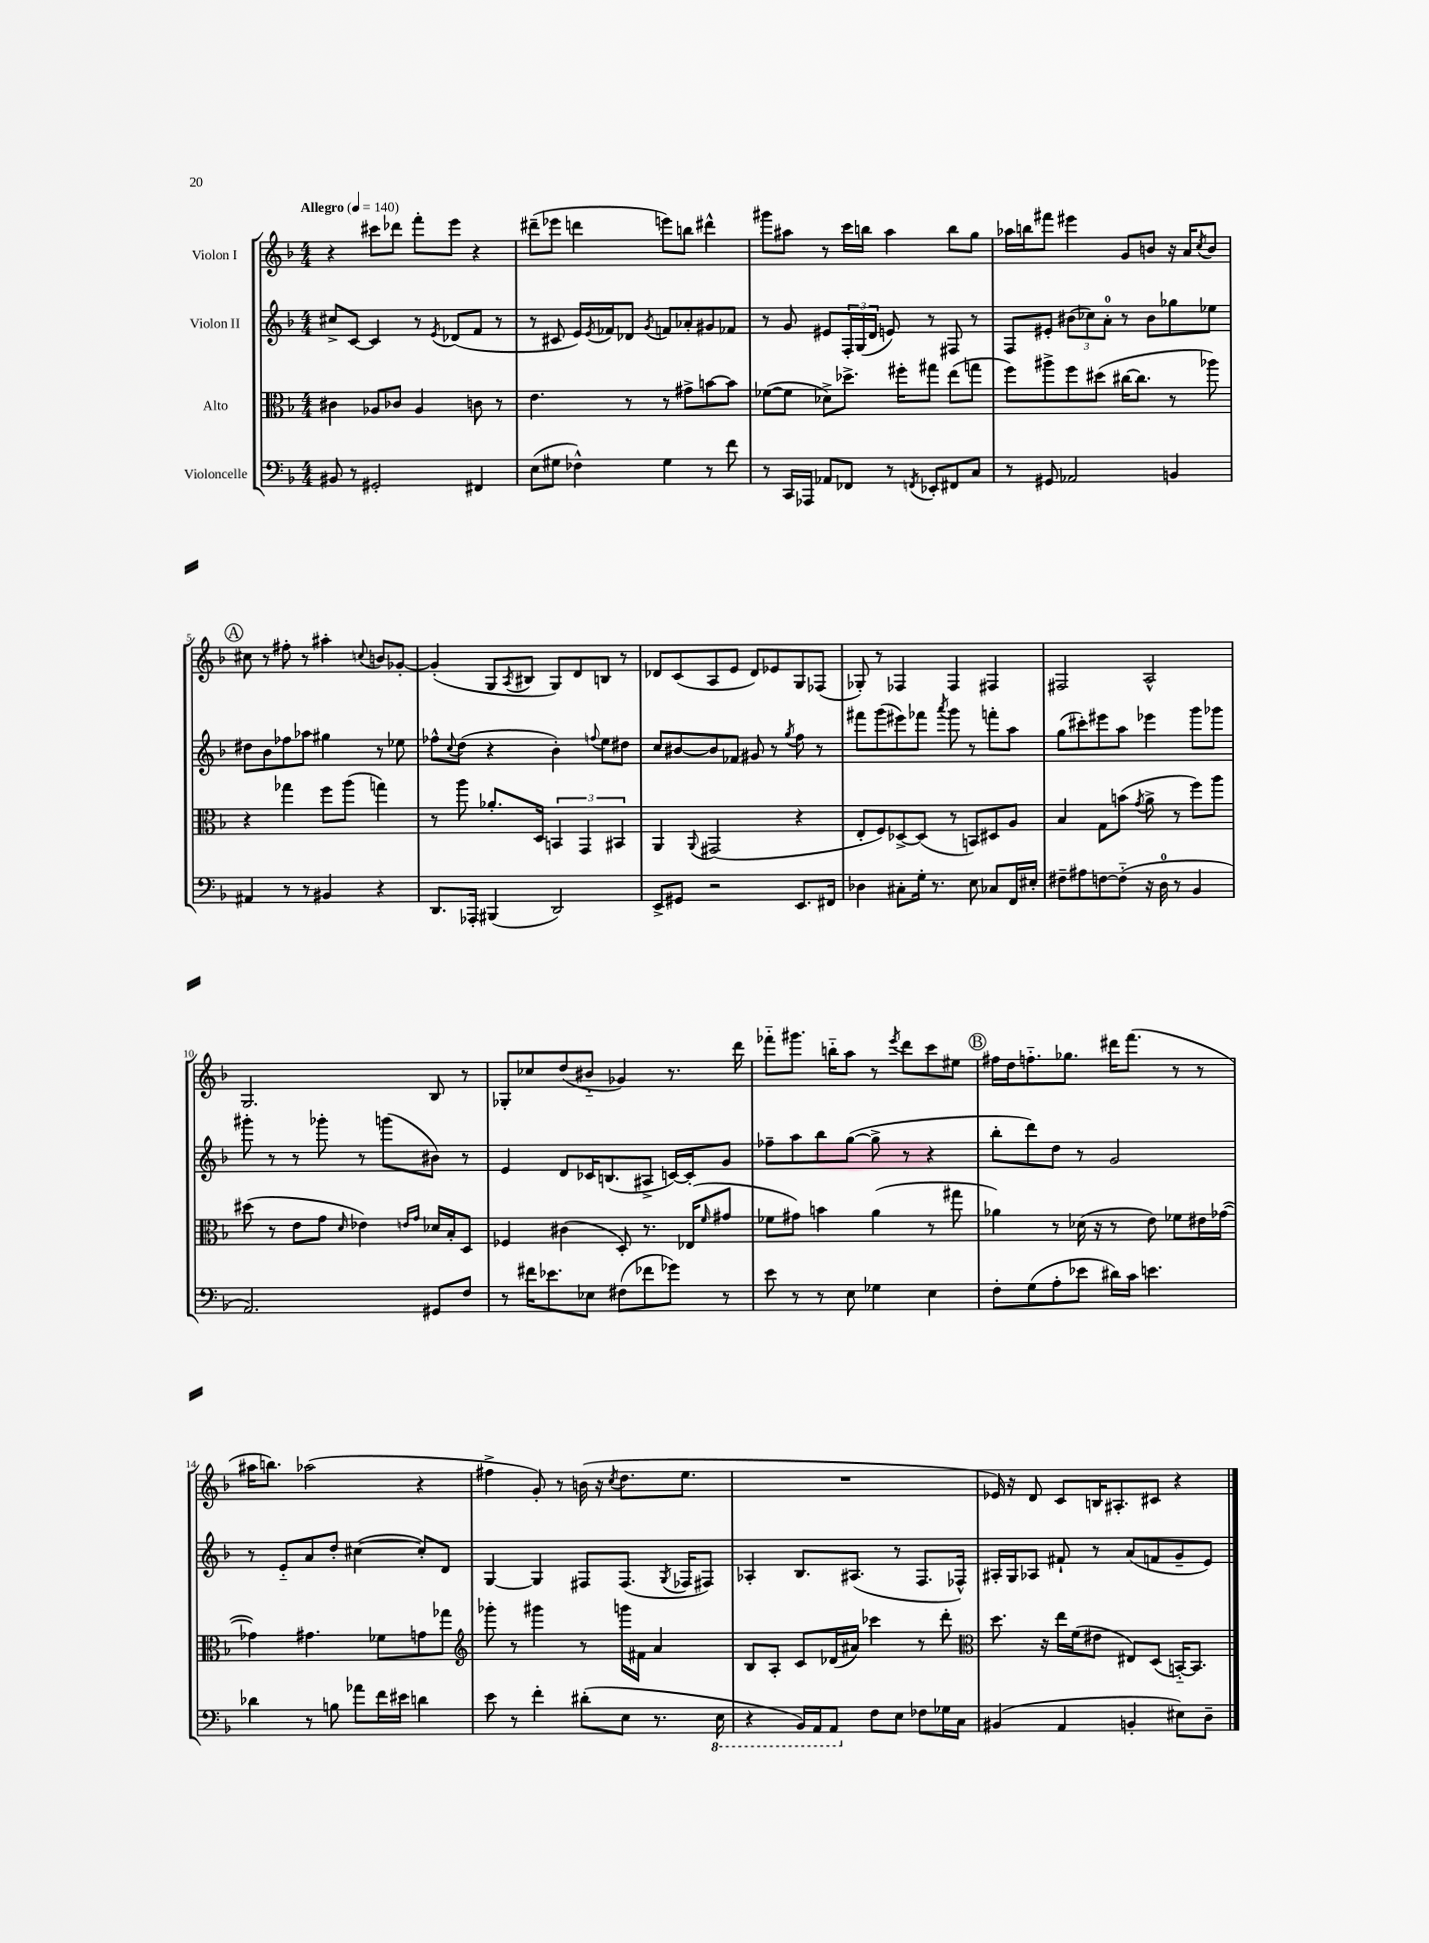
<<
\new StaffGroup <<
\new Staff = "s0" \with { instrumentName = "Violon I" } {
    \clef treble \key f \major \numericTimeSignature \time 4/4 \tempo "Allegro" 4 = 140
    r4 cis'''8 des'''8 f'''8-. e'''8 r4 |
    dis'''8--( ees'''8 d'''4 e'''8) b''8 dis'''4-^ |
    gis'''8 ais''8 r8 c'''16 b''16 ais''4 b''8 g''8 |
    aes''16 b''16 fis'''8 eis'''4 g'8 b'8 r16 a'16 \acciaccatura { c''8 } b'8 |
    \mark \markup { \circle "A" } cis''8 r8 fis''8-. r8 ais''4-. \appoggiatura { c''8 } b'8 ges'8~-. |
    ges'4-.( g8 \acciaccatura { a8 } bis8 g8) d'8 b8 r8 |
    des'8 c'8( a8 e'8 des'8) ees'8 g8 fes8( |
    ges8-.) r8 fes4 fes4 fis4 |
    fis2 a2-^ |
    g2. bes8 r8 |
    ges8-. ces''8 d''8( bis'8-_ ges'4) r8. d'''16 |
    fes'''8-_ gis'''8. b''16-_ a''8 r8 \acciaccatura { e'''8 } d'''8 c'''8 eis''8 |
    \mark \markup { \circle "B" } fis''16 d''16 f''8.-_ ges''8. dis'''16 f'''8.( r8 r8 |
    ais''16 b''8.) aes''2( r4 |
    fis''4-> g'8-.) r8 b'16( r16 \acciaccatura { c''8 } d''8. e''8. |
    R1 |
    ees'16) r16 d'8 c'8 b16 ais8.-. cis'8 r4 \bar "|." |
}
\new Staff = "s1" \with { instrumentName = "Violon II" } {
    \clef treble \key f \major \numericTimeSignature \time 4/4
    cis''8-> c'8~ c'4 r8 \acciaccatura { e'8 } des'8( f'8 r8 |
    r8 cis'8 e'16) \acciaccatura { e'8 } fes'16 des'8 \acciaccatura { g'8 } f'8 aes'8-. gis'8 fes'8 |
    r8 g'8 eis'8 \tuplet 3/2 { f16-. g16( d'16 } e'8) r8 fis8 r8 |
    f8 eis'8-. \tuplet 3/2 { bis'8( ces''8) a'8-0-. } r8 bis'8 ges''8 ees''8 |
    \mark \markup { \circle "A" } dis''8 bes'8 fes''8 aes''8 gis''4 r8 ees''8 |
    fes''8-^ \appoggiatura { c''8 } d''8( r4 bes'4-.) \appoggiatura { f''8 } e''8 dis''8 |
    c''8 bis'8~ bis'8 fes'8 gis'8 r8 \acciaccatura { g''8 } f''8 r8 |
    fis'''8 g'''8( eis'''8) fes'''8 \acciaccatura { a'''8 } g'''8 r8 f'''8-. a''8 |
    g''8( cis'''8-.) eis'''8 a''8 ees'''4 g'''8 ges'''8 |
    gis'''8-. r8 r8 ges'''8-. r8 g'''8( bis'8) r8 |
    e'4 d'8 ces'16 b8.( ais8-> c'16~) c'16-. g'8 |
    fes''8-- a''8 bes''8 g''8~( g''8-> r8 r4 |
    \mark \markup { \circle "B" } bes''8-. d'''8) d''8 r8 g'2 |
    r8 e'8-_ a'8 d''8-. cis''4~( cis''8-.) d'8 |
    g4~ g4 fis8 fis8.( \acciaccatura { g8 } fes16 fis8) |
    aes4-. bes8. ais8.( r8 f8. fes16-^) |
    ais16-. g16 aes8 fis'8-! r8 a'8( f'8 g'8-- e'8) \bar "|." |
}
\new Staff = "s2" \with { instrumentName = "Alto" } {
    \clef alto \key f \major \numericTimeSignature \time 4/4
    cis'4 aes8 ces'8 aes4 c'8 r8 |
    e'4. r8 r8 gis'8-> b'8~ b'8 |
    fes'8~( fes'8 des'8->) des''8.-> fis''16-. gis''8 e''8( g''8 |
    f''8) ais''8-> f''8 dis''8( cis''16~ cis''8. r8 aes''8) |
    \mark \markup { \circle "A" } r4 ges''4 f''8 a''8( g''4) |
    r8 a''8 aes'8.-. d16 \tuplet 3/2 { b,4 g,4 bis,4 } |
    a,4 \appoggiatura { a,8 } gis,2( r4 |
    e8-. f8) des8~-> des8( r8 b,8) dis8 a8 |
    bes4 g8 b'8( \acciaccatura { g'8 } a'8-> r8 f''8) a''8 |
    dis''8( r8 e'8 g'8 \grace { d'16 } ees'4) \grace { e'16 g'16 } des'16 bes16-. d8 |
    fes4 cis'4( d8-.) r8. ees16( \grace { f'16 } gis'8 |
    fes'8 gis'8) b'4 a'4( r8 gis''8 |
    \mark \markup { \circle "B" } aes'4) r8 des'16( r16 r8 e'8) fes'8 eis'16 ges'16~( |
    ges'4) gis'4. fes'8 g'8 ges''8 |
    \clef treble ges'''8-. r8 gis'''4 r8 g'''16 fis'16 a'4 |
    bes8 a8-. c'8 des'16( ais'16) ces'''4 r8 d'''8-. |
    \clef alto d''8. r16 e''16 f'16( eis'8 eis8) d8( b,16~-_) b,8. \bar "|." |
}
\new Staff = "s3" \with { instrumentName = "Violoncelle" } {
    \clef bass \key f \major \numericTimeSignature \time 4/4
    bis,8 r8 gis,2-. fis,4 |
    e8( gis8 fes4-^) gis4 r8 f'8 |
    r8 c,16 aes,,16 aes,8 fes,8 r8 \acciaccatura { f,8 } ees,8-. fis,8 c8 |
    r8 gis,8 aes,2 b,4 |
    \mark \markup { \circle "A" } ais,4 r8 r8 bis,4 r4 |
    d,8. aes,,16-. bis,,4( d,2) |
    e,8-> gis,8 r2 e,8. fis,16 |
    des4 cis8-. g16-. r8. e8 ces8 f,16 eis16-. |
    fis8-- ais8 f8~ f8-_( r16 d16-0 r8 bes,4 |
    a,2.) gis,8 f8 |
    r8 fis'16 ees'8. ees8 fis8( fes'8 ges'8) r8 |
    e'8 r8 r8 e8 ges4 e4 |
    \mark \markup { \circle "B" } f8-. g8( a8-. ees'8 dis'16) c'16 e'4. |
    des'4 r8 b8 aes'8 f'16 eis'16 d'4 |
    e'8 r8 f'4-. dis'8-.( e8 r8. \ottava #-1 e,16 |
    r4 bes,,16) a,,16 a,,8 \ottava #0 f8 e8 fes8 ges16 c16 |
    bis,4( a,4 b,4-. eis8) d8-- \bar "|." |
}
>>
>>
